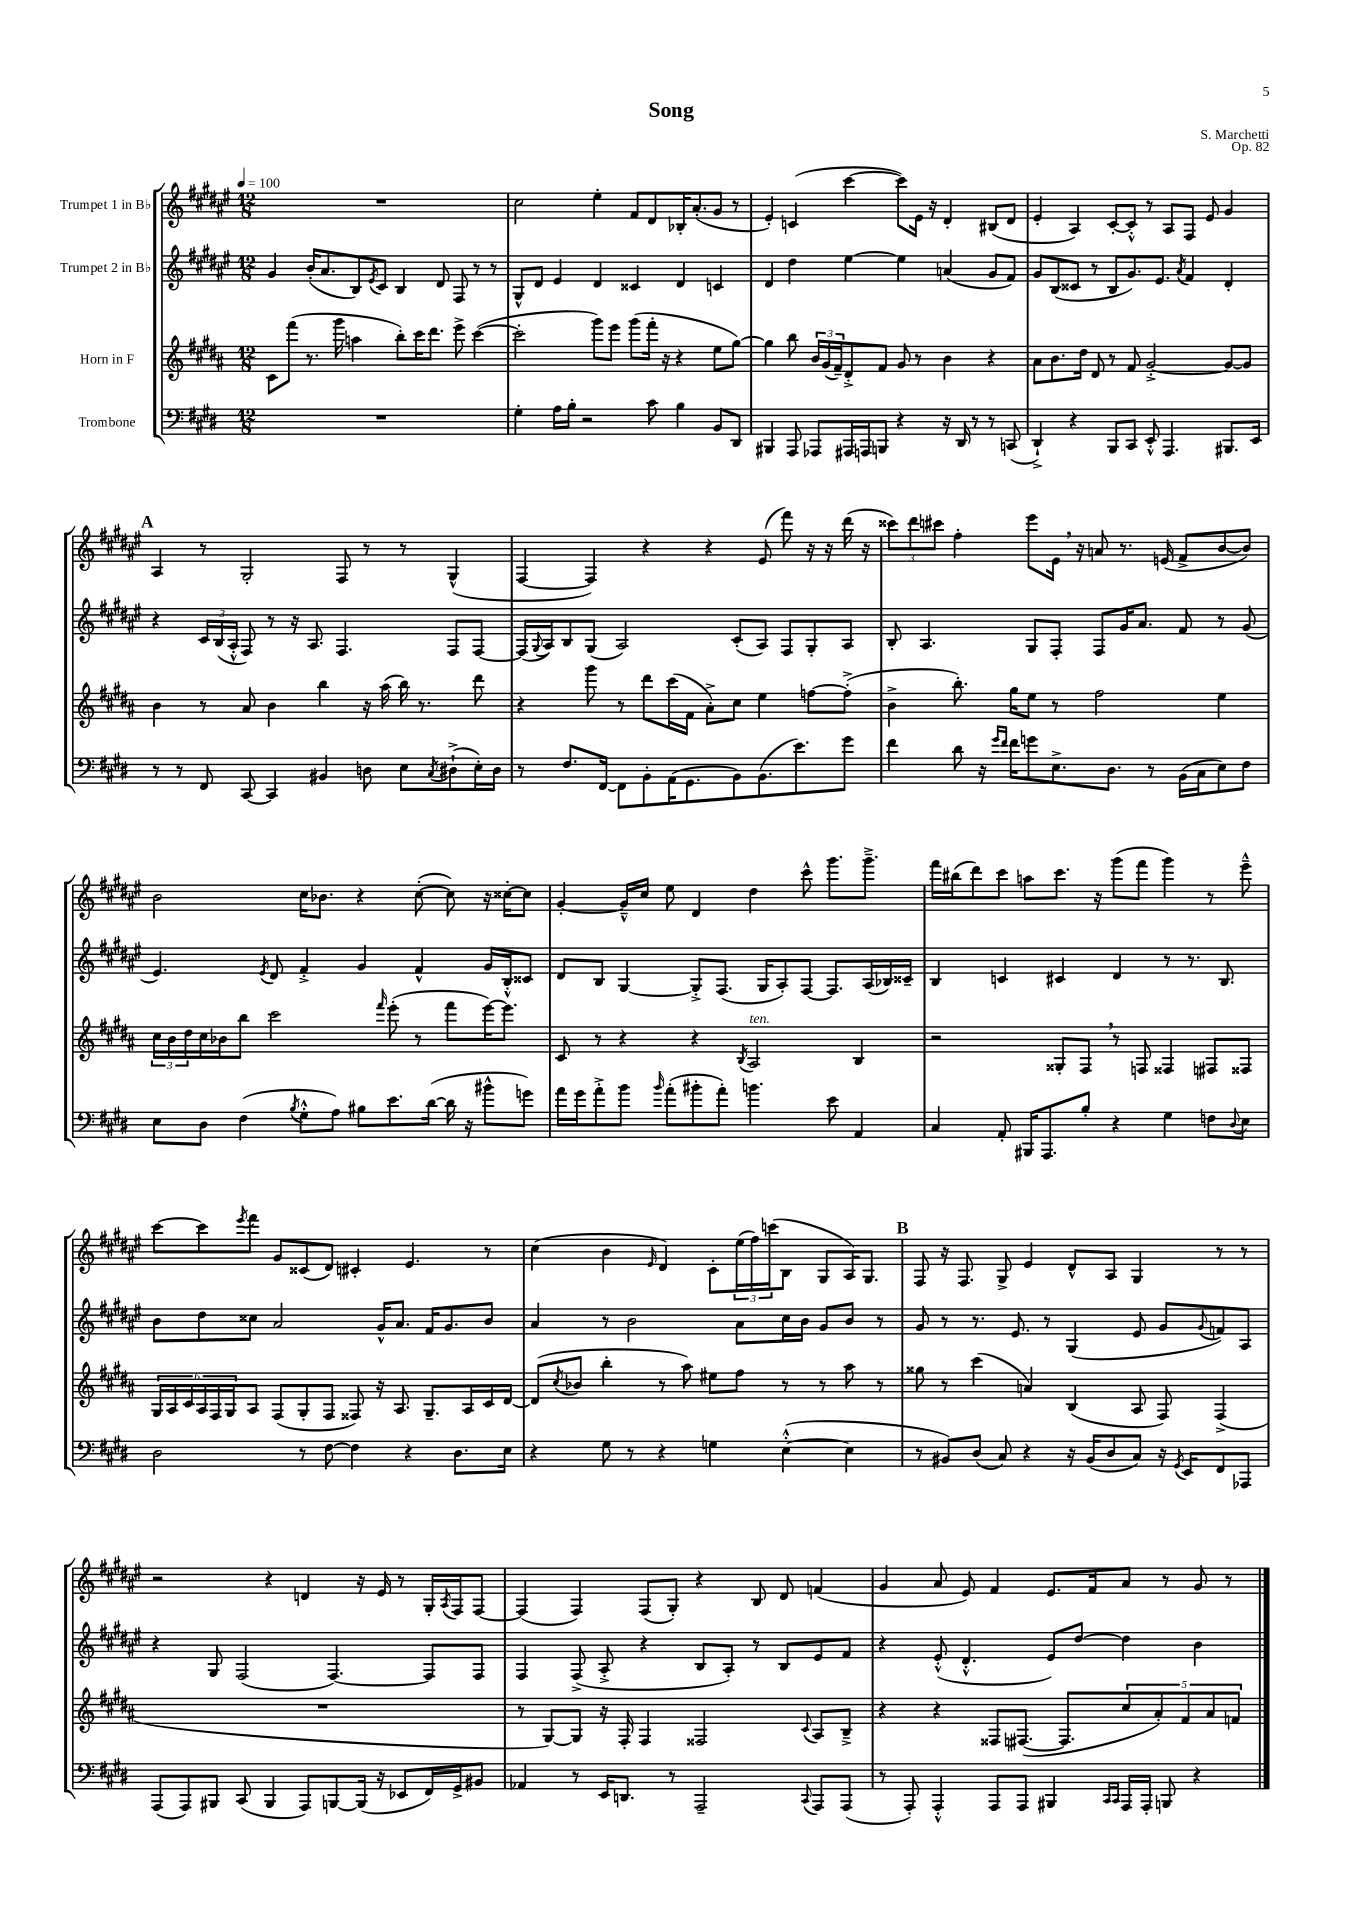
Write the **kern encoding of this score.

**kern	**kern	**kern	**kern
*part4	*part3	*part2	*part1
*staff4	*staff3	*staff2	*staff1
*I"Trombone	*I"Horn in F	*I"Trumpet 2 in B♭	*I"Trumpet 1 in B♭
*clefF4	*clefG2	*clefG2	*clefG2
*k[f#c#g#d#]	*k[f#c#g#d#a#]	*k[f#c#g#d#a#e#]	*k[f#c#g#d#a#e#]
*M12/8	*M12/8	*M12/8	*M12/8
*MM100	*MM100	*MM100	*MM100
=1	=1	=1	=1
1.r	8c#\L	4g#/	1.r
.	(8fff#\J	.	.
.	8.r	(16b'/KL	.
.	.	8.a#/	.
.	16ggg#\	.	.
.	4aan\	8B/)	.
.	.	8qe#/	.
.	.	8c#/J	.
.	8bb'\L)	4B/	.
.	16ccc#\K	.	.
.	8.ddd#\J	.	.
.	.	8d#/	.
.	8eee^\	8F#/	.
.	([4ccc#\	8r	.
.	.	8r	.
=2	=2	=2	=2
4G#'\	2ccc#'\]	8G#^^/L	2cc#\
.	.	8d#/J	.
16A\LL	.	4e#/	.
16B'\JJ	.	.	.
2r	.	.	.
.	8ggg#\L)	4d#/	4ee#'\
.	8eee\J	.	.
.	(8ggg#\L	4c##X/	8f#/L
8c#\	16fff#'\Jk	.	8d#/
.	16r	.	.
4B\	4r	4d#/	16B-X'/K
.	.	.	(8.a#'/
8BB/L	8ee\L	4cn/	8g#/J
8DD#/J	[8gg#\J)	.	8r
=3	=3	=3	=3
4BBB#X/	4gg#\]	4d#/	4e#'/)
8AAA/	8bb\	4dd#\	(4cn/
8AAA-X/L	24b/LL	.	.
.	(24g#/	.	.
.	24f#~/J)	.	.
16AAA#X/L	8d#'^/	[4ee#\	[4ccc#\
16AAAn/J	.	.	.
8BBBn/J	8f#/J	.	.
4r	8g#/	4ee#\]	8ccc#\L])
.	8r	.	16e#\Jk
.	.	.	16r
16r	4b\	(4an/	4d#'/
16DD#/	.	.	.
8r	.	.	.
8r	4r	8g#/L	(8B#X/L
(8CCn/	.	8f#/J)	8d#/J
=4	=4	=4	=4
4DD#`^/)	8a#\L	8g#/L	4e#'/
.	8.b\	(8B/	.
4r	.	8c##X/J	4A#/)
.	16dd#\Jk	.	.
.	8d#/	8r	.
8BBB/L	8r	8B/L	[8c#'/L
8CC#/J	8f#/	8.g#/)	8c#'^^/J]
8EE'^^/	[2g#'^/	.	8r
.	.	8.e#/J	.
4.AAA/	.	.	8A#/L
.	.	8qa#/	.
.	.	4f#/	8F#/J
.	.	.	8e#/
8.BBB#X/L	8g#/L_	4d#'/	4g#/
.	8g#/J]	.	.
16EE/Jk	.	.	.
!!LO:LB:g=z
!!LO:REH:place=s1:t=A
=5	=5	=5	=5
8r	4b\	4r	4A#/
8r	.	.	.
8FF#/	8r	24c#/LL	8r
.	.	(24B/	.
.	.	24A#'^^/JJ	.
[8CC#/	8a#/	8F#/)	2G#'/
4CC#/]	4b\	8r	.
.	.	16r	.
.	.	8.A#/	.
4BB#X/	4bb\	.	.
.	.	4.F#/	8F#/
8Dn\	16r	.	8r
.	(16aa#\	.	.
8E\L	16bb\)	.	8r
.	8.r	.	.
8qC#/	.	.	.
(8D#X`^\	.	8F#/L	(4G#^^/
16E'\L)	8ddd#\	[8F#/J	.
16D#\JJ	.	.	.
=6	=6	=6	=6
8r	4r	(16F#/LL]	[4F#/
.	.	8qqG#/	.
.	.	16A#/J)	.
8.F#/L	.	8B/	.
.	8ggg#\	(8G#/J	4F#/])
[16FF#/Jk	.	.	.
8FF#\L]	8r	2A#/)	.
8BB'\	8ddd#\L	.	4r
(16AA\K	(16ccc#\L	.	.
8.GG#\	16f#\JJ	.	.
.	8a#'^\L)	.	4r
8BB\)	8cc#\J	(8c#'/L	.
(8.BB\	4ee\	8A#/J)	(8e#/
.	.	8F#/L	8fff#\)
8.e\)	.	.	.
.	[8ffn\L	8G#'/	16r
.	.	.	16r
8g#\J	(8ff'^\J]	8A#/J	(16ddd#\
.	.	.	16r
=7	=7	=7	=7
4f#\	4b^\	8B'/	12ccc##X\L)
.	.	.	12ddd#\
.	.	4.A#/	.
.	.	.	12ccc#X\J
8d#\	8.bb'\)	.	4ff#'\
16r	.	.	.
16qqg#/LL	.	.	.
16qqf#/JJ	.	.	.
16f#\KL	16gg#\KL	.	.
8gn\	8ee\J	8G#/L	8eee#\L
8.E^\	8r	8F#'/J	16e#,\Jk
.	.	.	16r
.	2ff#\	8F#/L	8an/
8.D#\J	.	.	.
.	.	16g#/K	8.r
.	.	8.a#/J	.
8r	.	.	.
.	.	.	(16en/
(16BB\LL	.	8f#/	8f#^/L
16C#\J	.	.	.
8E\)	4ee\	8r	[8b/
8F#\J	.	(8g#/	8b/J])
!!LO:LB:g=z
=8	=8	=8	=8
8E\L	24cc#\LL	4.e#/)	2b\
.	24b\	.	.
.	24dd#\	.	.
8D#\J	16cc#\	.	.
.	16b-X\J	.	.
(4F#\	8bb\J	.	.
.	.	8qe#/	.
.	2ccc#\	8d#/	.
8qB/	.	.	.
8G#'^^\L	.	4f#'^/	16cc#\KL
.	.	.	8.b-X\J
8A\J)	.	.	.
8B#X\L	.	4g#/	4r
.	16qqfff#/	.	.
8.e\	(8eee'\	.	.
.	8r	4f#^^/	([8cc#'\
([16d#\Jk	.	.	.
16d#\]	8fff#\L	.	8cc#\])
16r	.	.	.
8b#X^^\L	[16eee\K)	16g#/LL	16r
.	8.eee\J]	16B'^^/J	[16cc##X'\KL
8gn\J)	.	8c##X/J	8cc##\J]
=9	=9	=9	=9
16a\LL	8c#/	8d#/L	[4g#'/
16g#\J	.	.	.
8a'^\	8r	8B/J	.
8b\J	4r	[4G#/	16g#~^^/LL]
.	.	.	16cc#/JJ
16qqb/	.	.	.
(8a'\L	.	.	8ee#\
8b#X'\	4r	8G#'^/L]	4d#/
8a'\J)	.	(8.F#/J	.
.	8qB/	.	.
!	!LO:TX:a:i:t=ten.	!	!
4.bn\	2A#/	.	4dd#\
.	.	16G#/KL	.
.	.	8A#'/)	.
.	.	[8F#/J	8ccc#^^\
8e\	.	8.F#/L]	8.ggg#\L
4AA/	4B/	.	.
.	.	(16A#/L	8.ggg#~^\J
.	.	16B-X/)	.
.	.	16c##X~/JJ	.
=10	=10	=10	=10
4C#/	2r	4B/	16fff#\LL
.	.	.	(16bb#X\J
.	.	.	8ddd#\)
8AA'/	.	4cn/	8ccc#\J
16BBB#X/KL	.	.	8aan\L
8.AAA/	.	.	.
.	8G##X'/L	4c#X/	8.ccc#\J
8B'/J	8F#,/J	.	.
.	.	.	16r
4r	8r	4d#/	(8ggg#\L
.	8Fn/	.	8fff#\J
4G#\	4F##X/	8r	4ggg#\)
.	.	8.r	.
8Fn\L	8F#X/L	.	8r
.	.	8.B/	.
8qqD#/	.	.	.
8E\J	8F##X/J	.	8eee#~^^\
!!LO:LB:g=z
=11	=11	=11	=11
2D#\	24G#/LL	8b\L	[8ccc#\L
.	24A#/	.	.
.	24c#/	.	.
.	24A#/	8dd#\	8ccc#\]
.	24F#/	.	.
.	24G#/J	.	.
.	.	.	8qeee#/
.	8A#/J	8cc##X\J	8fff#\J
.	(8F#/L	2a#/	8g#/L
8r	8G#'/	.	(8c##X/
[8F#\	8F#/J	.	8d#/J)
4F#\]	8F##X/)	.	4c#X'/
.	16r	16g#^^/KL	.
.	8.A#/	8.a#/J	.
4r	.	.	4.e#/
.	8.G#~/L	16f#/KL	.
.	.	8.g#/	.
8.D#\L	.	.	.
.	16A#/L	.	.
.	16c#/	8b/J	8r
16E\Jk	[16d#/JJ	.	.
=12	=12	=12	=12
4r	(8d#/L]	4a#/	(4cc#\
.	8qcc#/	.	.
.	8b-X/J	.	.
8G#\	4bb'\	8r	4b\
8r	.	2b\	.
.	.	.	16qqe#/
4r	8r	.	4d#/)
.	8aa#\)	.	.
4Gn\	8ee#X\L	.	8c#'\L
.	8ff#\J	8a#\L	(24ee#\L
.	.	.	24ff#\)
.	.	.	(24cccn\J
([4E'^^\	8r	16cc#\L	8B\J
.	.	16b\JJ	.
.	8r	8g#/L	8G#/L
4E\]	8aa#\	8b/J	16A#/K)
.	.	.	8.G#/J
.	8r	8r	.
!!LO:REH:place=s1:t=B
=13	=13	=13	=13
8r	8gg##X\	8g#/	8F#/
8BB#X/L)	8r	8r	16r
.	.	.	8.F#/
(8D#/J	(4ccc#\	8.r	.
8C#/)	.	.	8G#^/
.	.	8.e#/	.
4r	4an/)	.	4e#/
.	.	8r	.
16r	(4B/	(4G#/	8d#^^/L
(16BB#/KL	.	.	.
8D#/	.	.	8A#/J
8C#/J)	8A#/	8e#/	4G#/
16r	8F#/)	8g#/L	.
8qGG#/	.	.	.
16EE/KL	.	.	.
.	.	8qqg#/	.
8FF#/	(4F#^/	8fn/)	8r
8AAA-X/J	.	8A#/J	8r
!!LO:LB:g=z
=14	=14	=14	=14
(8AAA/L	1.r	4r	2r
8AAA/)	.	.	.
8BBB#X/J	.	8G#/	.
(8CC#/	.	(2F#/	.
4BBB#/	.	.	4r
8AAA/L)	.	.	4dn/
[8BBBn/	.	[4.F#/)	.
(16BBB/Jk]	.	.	16r
16r	.	.	16e#/
8EE-X/L	.	.	8r
16FF#/L)	.	8F#/L]	16G#'/LL
.	.	.	8qA#/
16GG#^/J	.	.	16F#/J
8BB#X/J	.	8F#/J	[8F#/J
=15	=15	=15	=15
4AA-X/	8r	4F#/	(4F#/]
.	[8G#/L)	.	.
8r	8G#/J]	(8F#^/	4F#/)
16EE/KL	16r	8A#'^/	.
8.DDn/J	16F#'/	.	.
.	4F#/	4r	(8F#/L
8r	.	.	8G#'/J)
2AAA~/	2F##X/	8B/L	4r
.	.	8A#'/J)	.
.	.	8r	8B/
.	.	8B/L	8d#/
8qqCC#/	8qqc#/	.	.
8AAA/L	8A#/L	8e#/	(4fn/
(8AAA/J	8B~^/J	8f#/J	.
=16	=16	=16	=16
8r	4r	4r	4g#/
8AAA'/)	.	.	.
4AAA'^^/	4r	(8e#'^^/	8a#/
.	.	4.d#'^^/	8e#/)
8AAA/L	8F##X/L	.	4f#/
8AAA/J	([8.F#X/J	.	.
4BBB#X/	.	8e#/L)	8.e#/L
.	8.F#/L]	.	.
.	.	[8dd#/J	.
.	.	.	16f#/k
16qqCC#/LL	.	.	.
16qqCC#/JJ	.	.	.
16AAA/LL	10cc#/	4dd#\]	8a#/J
16AAA'/JJ	.	.	.
.	10a#'/)	.	.
8BBBn/	.	.	8r
.	10f#/	.	.
4r	.	4b\	8g#/
.	10a#/	.	.
.	.	.	8r
.	10fn/J	.	.
==	==	==	==
*-	*-	*-	*-
